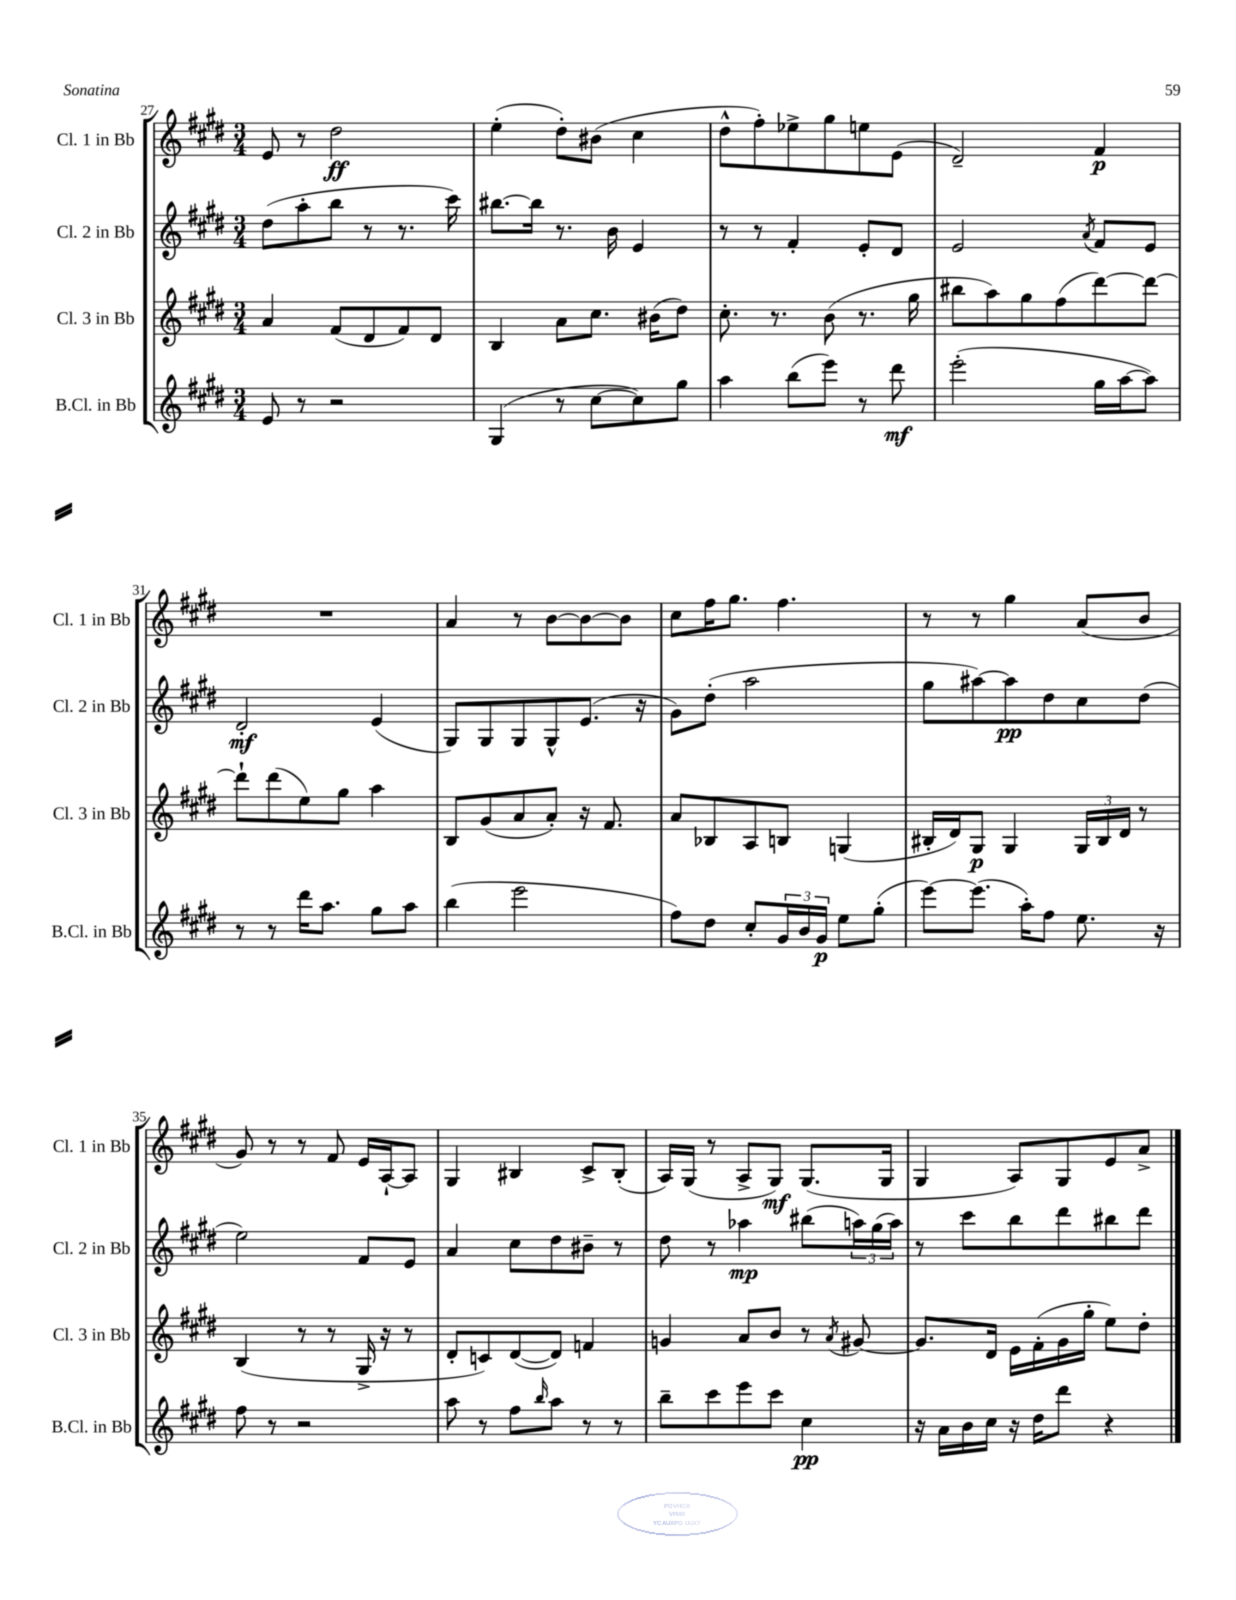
<<
\new StaffGroup <<
\new Staff = "s0" \with { instrumentName = "Cl. 1 in Bb" shortInstrumentName = "Cl. 1 in Bb" } {
    \clef treble \key e \major \numericTimeSignature \time 3/4
    e'8 r8 dis''2\ff |
    e''4-.( dis''8-.) bis'8( cis''4 |
    dis''8-^ fis''8-.) ees''8-> gis''8 e''8 e'8( |
    dis'2--) fis'4\p |
    R2. |
    a'4 r8 b'8~ b'8~ b'8 |
    cis''8 fis''16 gis''8. fis''4. |
    r8 r8 gis''4 a'8( b'8 |
    gis'8) r8 r8 fis'8 e'16 a16~-! a8 |
    gis4 bis4 cis'8-> bis8-.( |
    a16) gis16( r8 a8-> gis8\mf) gis8.( gis16 |
    gis4 a8) gis8 e'8 a'8-> \bar "|." |
}
\new Staff = "s1" \with { instrumentName = "Cl. 2 in Bb" shortInstrumentName = "Cl. 2 in Bb" } {
    \clef treble \key e \major \numericTimeSignature \time 3/4
    dis''8( a''8-. b''8 r8 r8. cis'''16) |
    bis''8.~ bis''16 r8. b'16 e'4 |
    r8 r8 fis'4-. e'8-. dis'8 |
    e'2 \acciaccatura { a'8 } fis'8 e'8 |
    dis'2-.\mf e'4( |
    gis8) gis8 gis8 gis8-^ e'8.( r16 |
    gis'8) dis''8-.( a''2 |
    gis''8 ais''8~) ais''8\pp dis''8 cis''8 dis''8( |
    e''2) fis'8 e'8 |
    a'4 cis''8 dis''8 bis'8-- r8 |
    dis''8 r8 aes''4\mp bis''8( \tuplet 3/2 { a''16) gis''16( a''16) } |
    r8 cis'''8 b''8 dis'''8 bis''8 dis'''8 \bar "|." |
}
\new Staff = "s2" \with { instrumentName = "Cl. 3 in Bb" shortInstrumentName = "Cl. 3 in Bb" } {
    \clef treble \key e \major \numericTimeSignature \time 3/4
    a'4 fis'8( dis'8 fis'8) dis'8 |
    b4 a'8 cis''8. bis'16( dis''8) |
    cis''8.-. r8. b'8( r8. gis''16 |
    bis''8 a''8) gis''8 fis''8( dis'''8~) dis'''8~ |
    dis'''8-! dis'''8( e''8) gis''8 a''4 |
    b8 gis'8( a'8 a'8-.) r16 fis'8. |
    a'8 bes8 a8 b8 g4( |
    bis16-. dis'16) gis8\p gis4 \tuplet 3/2 { gis16 bis16 dis'16 } r8 |
    b4( r8 r8 gis16-> r16 r8 |
    dis'8-. c'8) dis'8~( dis'8) f'4 |
    g'4 a'8 b'8 r8 \acciaccatura { a'8 } gis'8~ |
    gis'8. dis'16 e'16 fis'16-.( gis'16 gis''16-. e''8) dis''8-. \bar "|." |
}
\new Staff = "s3" \with { instrumentName = "B.Cl. in Bb" shortInstrumentName = "B.Cl. in Bb" } {
    \clef treble \key e \major \numericTimeSignature \time 3/4
    e'8 r8 r2 |
    gis4( r8 cis''8~ cis''8) gis''8 |
    a''4 b''8( e'''8) r8 dis'''8\mf |
    e'''2-.( gis''16 a''16~ a''8) |
    r8 r8 dis'''16 a''8. gis''8 a''8 |
    b''4( e'''2 |
    fis''8) dis''8 cis''8-. \tuplet 3/2 { gis'16 b'16 gis'16\p } e''8 gis''8-.( |
    e'''8~) e'''8.( a''16-.) fis''8 e''8. r16 |
    fis''8 r8 r2 |
    a''8 r8 fis''8 \grace { b''16 } a''8 r8 r8 |
    b''8-- cis'''8 e'''8 cis'''8 cis''4\pp |
    r16 a'16 b'16 cis''16 r16 dis''16 dis'''8 r4 \bar "|." |
}
>>
>>
\layout { \context { \Score currentBarNumber = #27 } }
